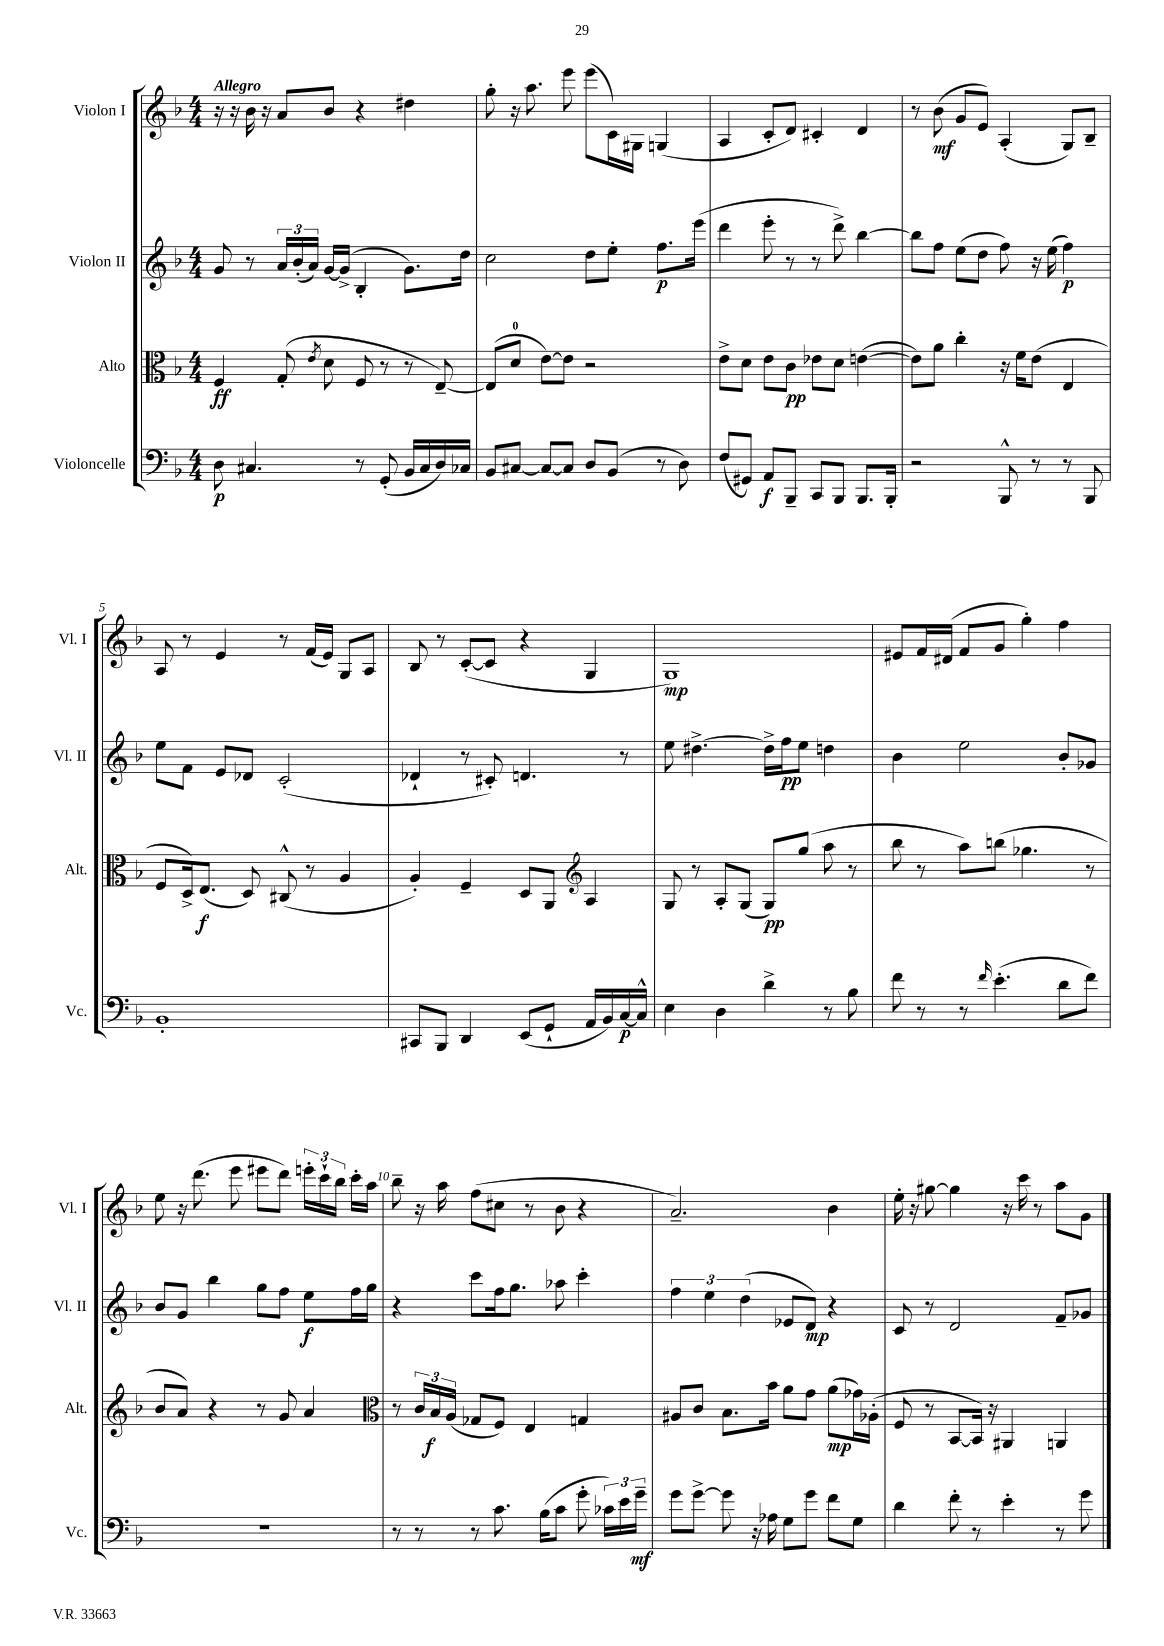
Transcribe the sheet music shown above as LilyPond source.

<<
\new StaffGroup <<
\new Staff = "s0" \with { instrumentName = "Violon I" shortInstrumentName = "Vl. I" } {
    \clef treble \key f \major \numericTimeSignature \time 4/4 \tempo "Allegro"
    \autoBeamOff r16 r16 bes'16 r16 a'8[ bes'8] r4 dis''4 |
    g''8-. r16 a''8. e'''8 e'''8[( c'16) gis16] g4( |
    a4 c'8[-. d'8]) cis'4-. d'4 |
    r8 bes'8\mf( g'8[ e'8]) a4-.( g8[) bes8]-- |
    a8 r8 e'4 r8 f'16[( e'16]) g8[ a8] |
    bes8 r8 c'8[~-.( c'8] r4 g4 |
    g1\mp) |
    eis'8[ f'16 dis'16]( f'8[ g'8] g''4-.) f''4 |
    e''8 r16 d'''8.( e'''8 eis'''8[ d'''8]) \tuplet 3/2 { e'''16[-. c'''16-! bes''16] } c'''16[-. a''16] |
    bes''8-- r16 a''16 f''8[( cis''8] r8 bes'8 r4 |
    a'2.--) bes'4 |
    e''16-. r16 gis''8~ gis''4 r16 c'''16 r8 a''8[ g'8] \bar "|." |
}
\new Staff = "s1" \with { instrumentName = "Violon II" shortInstrumentName = "Vl. II" } {
    \clef treble \key f \major \numericTimeSignature \time 4/4
    \autoBeamOff g'8 r8 \tuplet 3/2 { a'16[ bes'16-.( a'16]) } g'16[~ g'16]->( bes4-. g'8.[) d''16] |
    c''2 d''8[ e''8]-. f''8.[\p e'''16]( |
    d'''4 e'''8-. r8 r8 d'''8->) bes''4~ |
    bes''8[ f''8] e''8[( d''8] f''8) r16 e''16( f''4\p) |
    e''8[ f'8] e'8[ des'8] c'2-.( |
    des'4-! r8 cis'8-.) d'4. r8 |
    e''8 dis''4.~-> dis''16[-> f''16\pp e''8] d''4 |
    bes'4 e''2 bes'8[-. ges'8] |
    bes'8[ g'8] bes''4 g''8[ f''8] e''8[\f f''16 g''16] |
    r4 c'''8[ f''16 g''8.] aes''8 c'''4-. |
    \tuplet 3/2 { f''4 e''4 d''4( } ees'8[ d'8]\mp) r4 |
    c'8 r8 d'2 f'8[-- ges'8] \bar "|." |
}
\new Staff = "s2" \with { instrumentName = "Alto" shortInstrumentName = "Alt." } {
    \clef alto \key f \major \numericTimeSignature \time 4/4
    \autoBeamOff f4\ff g8-.( \acciaccatura { e'8 } d'8 f8 r8 r8 e8~--) |
    e8[( d'8]-0 e'8[~) e'8] r2 |
    e'8[-> d'8] e'8[ c'8]\pp ees'8[ d'8] e'4~( |
    e'8[) a'8] c''4-. r16 f'16[ e'8]( e4 |
    f8[ d16->) e8.]\f( d8) cis8-^( r8 a4 |
    a4-.) f4-- d8[ a,8] \clef treble a4 |
    g8 r8 a8[-. g8]( g8[\pp) g''8]( a''8 r8 |
    bes''8 r8 a''8[) b''8]( ges''4. r8 |
    bes'8[ a'8]) r4 r8 g'8 a'4 |
    \clef alto r8 \tuplet 3/2 { c'16[ bes16\f a16]( } ges8[ f8]) e4 g4 |
    ais8[ c'8] bes8.[ bes'16] a'8[ g'8] a'8[\mp( ges'16) aes16]-.( |
    f8 r8 bes,8[~ bes,16]) r16 ais,4 a,4 \bar "|." |
}
\new Staff = "s3" \with { instrumentName = "Violoncelle" shortInstrumentName = "Vc." } {
    \clef bass \key f \major \numericTimeSignature \time 4/4
    \autoBeamOff d8\p cis4. r8 g,8-.( bes,16[ cis16 d16) ces16] |
    bes,8[ cis8]~ cis8[~ cis8] d8[ bes,8]( r8 d8) |
    f8[( gis,8]) a,8[\f bes,,8]-- c,8[ bes,,8] bes,,8.[ bes,,16]-. |
    r2 bes,,8-^ r8 r8 bes,,8 |
    bes,1-. |
    cis,8[ bes,,8] d,4 e,8[( g,8]-! a,16[ bes,16) c16~\p c16]-^ |
    e4 d4 d'4-> r8 bes8 |
    f'8 r8 r8 \grace { f'16 } e'4.-.( d'8[ f'8]) |
    R1 |
    r8 r8 r8 c'8. bes16[( c'8] g'8-. \tuplet 3/2 { ces'16[) e'16 g'16]--\mf } |
    g'8[ g'8]~-> g'8 r16 aes16 g8[ g'8] f'8[ g8] |
    d'4 f'8-. r8 e'4-. r8 g'8 \bar "|." |
}
>>
>>
\layout { \context { \Score \override BarNumber.break-visibility = ##(#f #t #t) barNumberVisibility = #(every-nth-bar-number-visible 5) } }
